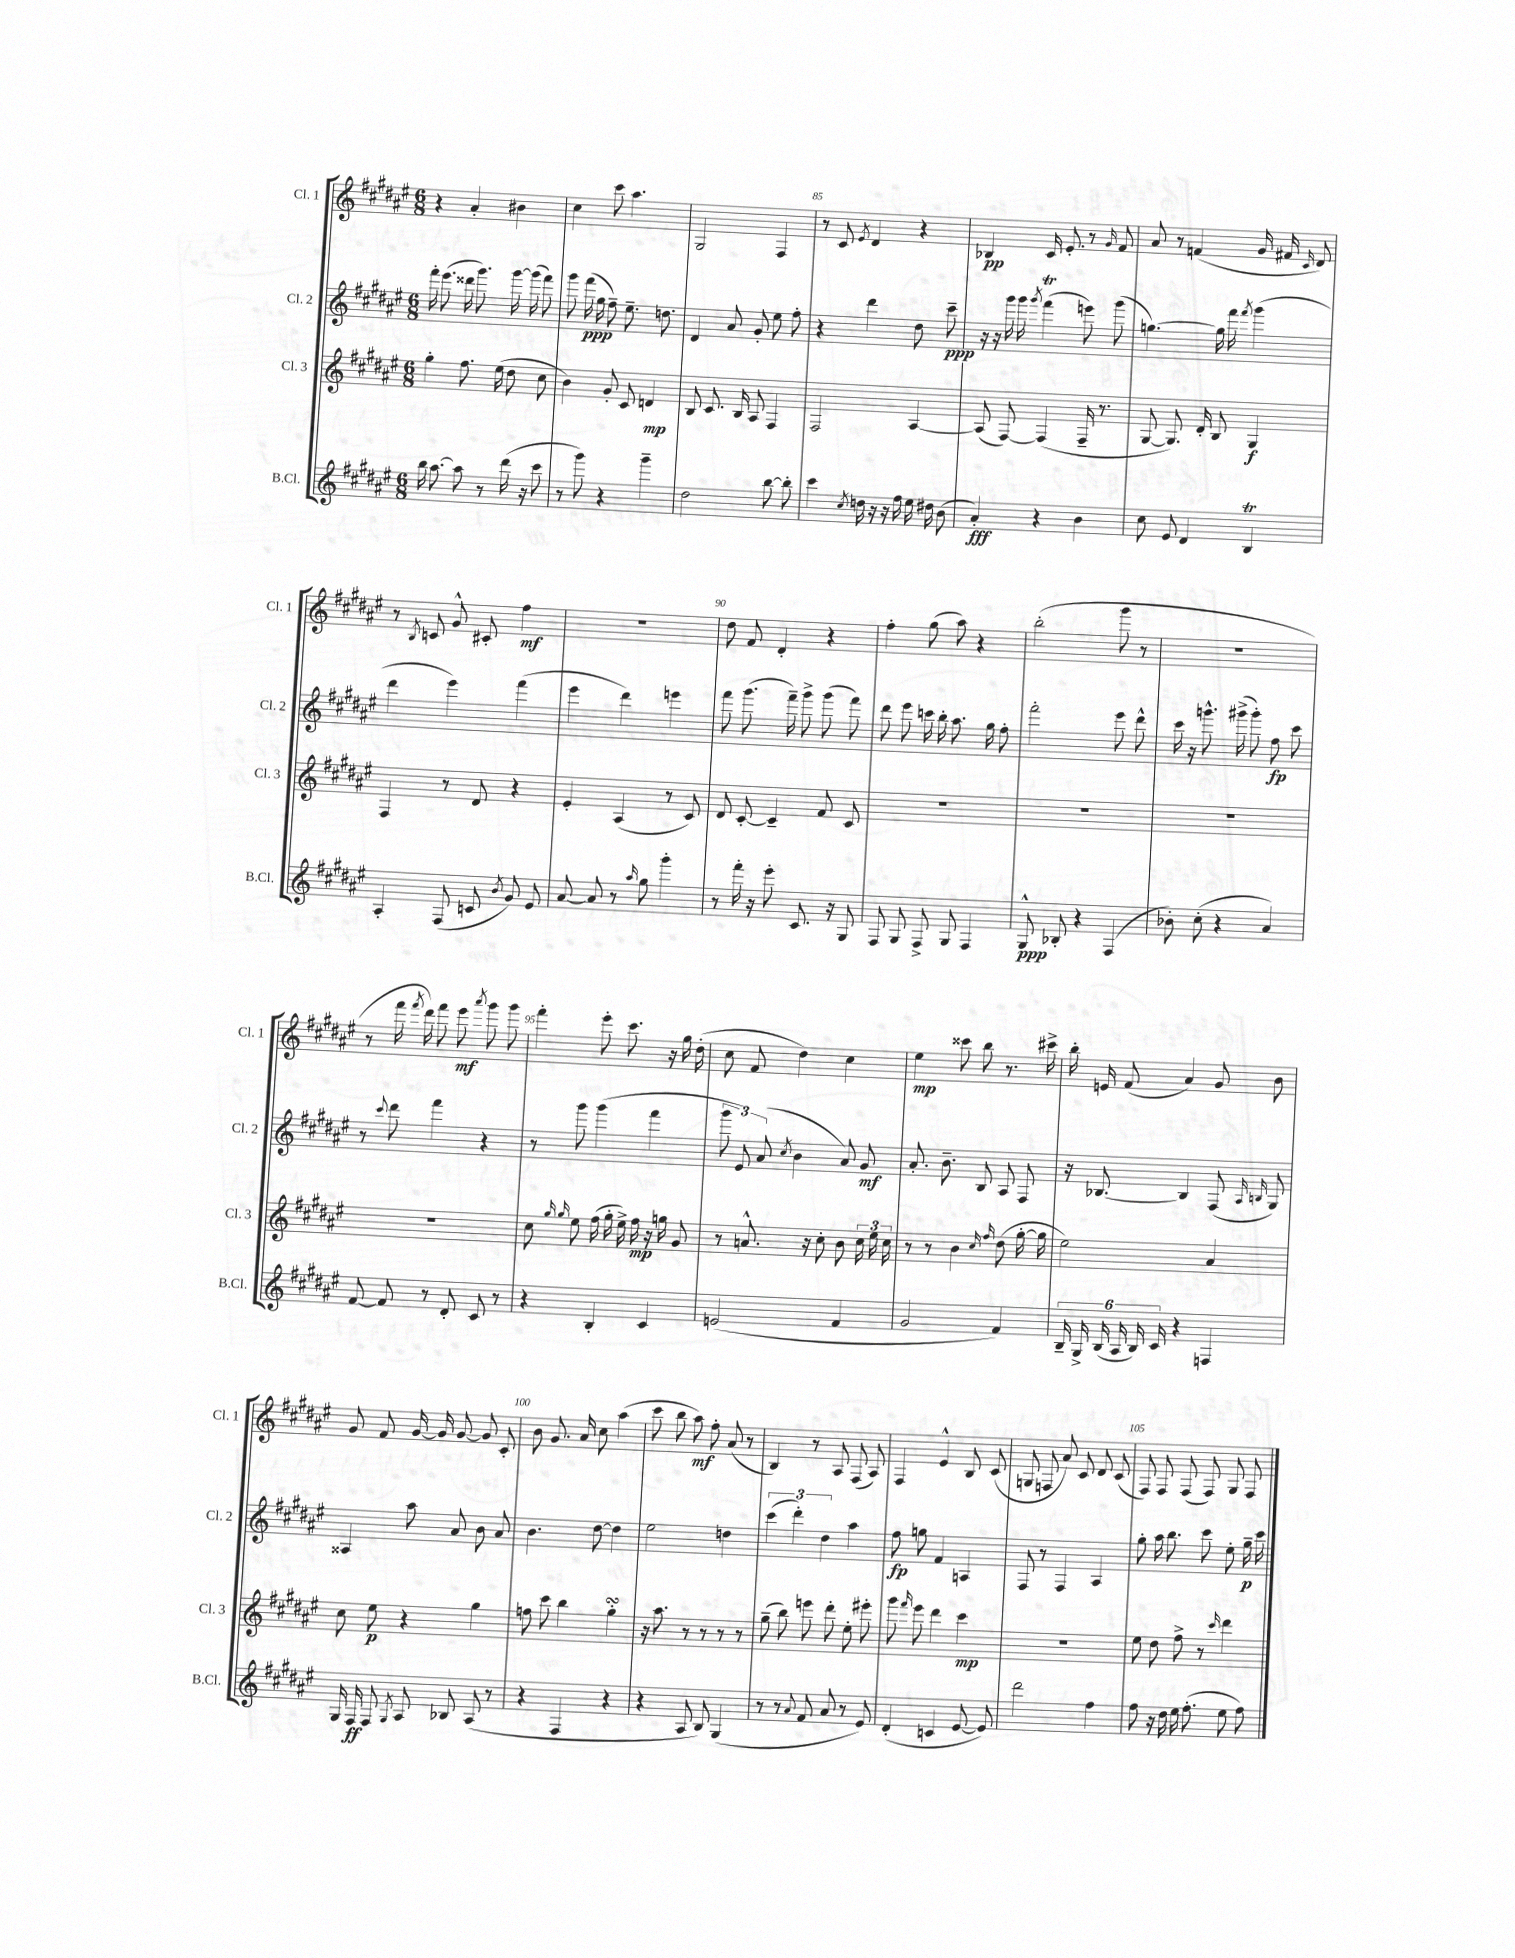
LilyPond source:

<<
\new StaffGroup <<
\new Staff = "s0" \with { instrumentName = "Cl. 1" shortInstrumentName = "Cl. 1" } {
    \clef treble \key fis \major \numericTimeSignature \time 6/8
    \autoBeamOff r4 ais'4-. bis'4 |
    cis''4 cis'''8 ais''4. |
    gis2 fis4 |
    r8 cis'8 \acciaccatura { eis'8 } dis'4 r4 |
    bes4\pp cis'16 eis'8.-. r8 \grace { gis'16 } fis'8 |
    ais'8 r8 f'4( gis'16 fis'16 \grace { cis'16 } dis'8) |
    r8 \acciaccatura { b8 } c'8 gis'8-^ cis'8-. fis''4\mf |
    R2. |
    dis''8 fis'8 dis'4-. r4 |
    fis''4-. gis''8( ais''8) r4 |
    b''2-.( gis'''8 r8 |
    R2. |
    r8 fis'''16 \acciaccatura { fis'''8 } dis'''16) fis'''8 eis'''8\mf \acciaccatura { ais'''8 } gis'''8 gis'''8 |
    fis'''4-. eis'''8-. cis'''8. r16 gis''16 dis''16-.( |
    cis''8 fis'8 dis''4) cis''4 |
    eis''4\mp cisis'''8 b''8 r8. cis'''16-> |
    b''16-. e'16 fis'8( ais'4) gis'8 b'8 |
    gis'8 fis'8 gis'16~ gis'16 gis'8~ gis'8 cis'8-. |
    b'8 gis'8. ais'16 cis''8 ais''4( |
    cis'''8 b''8 ais''8\mf) fis''8-. ais'8( r8 |
    b4) r8 ais8 fis8( ais8) |
    fis4 eis'4-^ b8 cis'8( |
    g8 f8 ais'8) cis'8 dis'8 cis'8( |
    fis8) fis8 fis8( fis8) gis8 fis8 \bar "|." |
}
\new Staff = "s1" \with { instrumentName = "Cl. 2" shortInstrumentName = "Cl. 2" } {
    \clef treble \key fis \major \numericTimeSignature \time 6/8
    \autoBeamOff fis'''16-. eis'''8.( disis'''16 gis'''8.) gis'''16~ gis'''16( fis'''8) |
    gis'''8 fis'''16\ppp( gis''16 fis''8--) eis''8.-- d''8. |
    dis'4 ais'8 gis'8-. eis''8 fis''8-. |
    r4 dis'''4 dis''8 cis'''8--\ppp |
    r16 r16 gis'''16 gis'''16 \acciaccatura { gis'''8 } fis'''4\trill( e'''8) gis'''8( |
    g''4.~) g''16 fis'''16 \acciaccatura { fis'''8 } gis'''4( |
    dis'''4 eis'''4) fis'''4( |
    eis'''4 dis'''4) e'''4 |
    fis'''8 gis'''8.( fis'''16--) gis'''8-> gis'''8( fis'''8) |
    dis'''8 eis'''8 c'''16 b''16-. ais''8. gis''16 fis''8-. |
    fis'''2-. eis'''8 dis'''8-^ |
    cis'''16 r16 g'''8.-^ gis'''16->( gis'''8-.) fis''8\fp cis'''8 |
    r8 \appoggiatura { cis'''8 } dis'''8 fis'''4 r4 |
    r8 gis'''8 gis'''4( fis'''4 |
    \tuplet 3/2 { gis'''8 eis'8) ais'8( } \acciaccatura { cis''8 } b'4 ais'8) gis'8\mf |
    ais'8.-. b'8.-- b8 ais8 fis8 |
    r16 bes8.~ bes4 fis8( \grace { ais16 b16 } gis8) |
    aisis4 ais''8 ais'8 b'8 ais'8 |
    b'4. dis''8~ dis''4 |
    eis''2 d''4 |
    \tuplet 3/2 { cis'''4( dis'''4-.) dis''4 } ais''4 |
    fis''8\fp g''8 fis'4 a4 |
    fis8 r8 fis4 ais4 |
    gis''8-. ais''16 b''8. cis'''8 eis''8-. gis''16--\p cis'''16 \bar "|." |
}
\new Staff = "s2" \with { instrumentName = "Cl. 3" shortInstrumentName = "Cl. 3" } {
    \clef treble \key fis \major \numericTimeSignature \time 6/8
    \autoBeamOff gis''4-. fis''8. eis''16( dis''8 cis''8 |
    b'4) gis'8-. cis'8 d'4\mp |
    b8 cis'8. b16 ais8 fis4 |
    fis2 ais4~ |
    ais8( fis8~) fis4( fis16-- r8. |
    gis8~ gis8.) dis'16-. b8 gis4\f |
    fis4 r8 dis'8 r4 |
    eis'4-. ais4( r8 cis'8) |
    dis'8 cis'8~-. cis'4-- fis'8 cis'8 |
    R2. |
    R2. |
    R2. |
    R2. |
    cis''8 \grace { gis''16 gis''16 } eis''8 fis''16( gis''16-. eis''16->) fis''16\mp r16 g''16 gis'8 |
    r8 a'8.-^ r16 cis''8-. b'8 \tuplet 3/2 { cis''16 eis''16 cis''16 } |
    r8 r8 b'4 \grace { cis''16 fis''16 } dis''8( gis''16~-. gis''16 |
    eis''2) ais'4 |
    cis''8 eis''8\p r4 gis''4 |
    f''8 cis'''8 b''4 gis''4-.\turn |
    r16 ais''8. r8 r8 r8 r8 |
    gis''8--( b''8) e'''8 dis'''8-. eis''8-. eis'''8-. |
    gis'''8 \grace { fis'''16 } eis'''8 dis'''4 cis'''4\mp |
    R2. |
    eis''8 dis''8 fis''8-> r8 \grace { cis'''16 } dis'''4 \bar "|." |
}
\new Staff = "s3" \with { instrumentName = "B.Cl." shortInstrumentName = "B.Cl." } {
    \clef treble \key fis \major \numericTimeSignature \time 6/8
    \autoBeamOff b''16 ais''8.~ ais''8 r8 dis'''16( r16 cis'''8 |
    r8 gis'''8) r4 gis'''4-- |
    dis''2 b''8~ b''8-. |
    cis'''4 \acciaccatura { cis''8 } d''16 r16 r16 fis''16 eis''16 dis''16 b'8( |
    ais'4-.\fff) r4 b'4 |
    cis''8 eis'8 dis'4 b4\trill |
    ais4-. fis8( c'8 \acciaccatura { b'8 } gis'8) eis'8 |
    ais'8~ ais'8 r8 \grace { ais''16 } gis''8 gis'''4-. |
    r8 fis'''16-. r16 eis'''8-. cis'8. r16 gis8 |
    fis8 gis8 fis8-> gis8 fis4 |
    gis8-^\ppp bes8-. r4 fis4( |
    bes'8-.) cis''8-.( r4 ais'4) |
    fis'8~ fis'8 r8 dis'8-. cis'8 r8 |
    r4 b4-. cis'4 |
    e'2( fis'4 |
    gis'2 fis'4) |
    \tuplet 6/4 { b16-- gis16-> b16( ais16 b16) cis'16 } r4 f4 |
    gis16 fis16\ff fis8 \acciaccatura { gis8 } ais8 bes8 ais8( r8 |
    r4 fis4 r4 |
    r4 ais8 b8) gis4( |
    r8 r8 \appoggiatura { ais'8 } fis'8 ais'8 r8 eis'8) |
    dis'4-.( c'4 eis'8~ eis'8) |
    dis'''2 fis''4 |
    fis''8 r16 dis''16 eis''16 fis''8.-.( eis''8 fis''8) \bar "|." |
}
>>
>>
\layout { \context { \Score currentBarNumber = #82 \override BarNumber.break-visibility = ##(#f #t #t) barNumberVisibility = #(every-nth-bar-number-visible 5) } }
